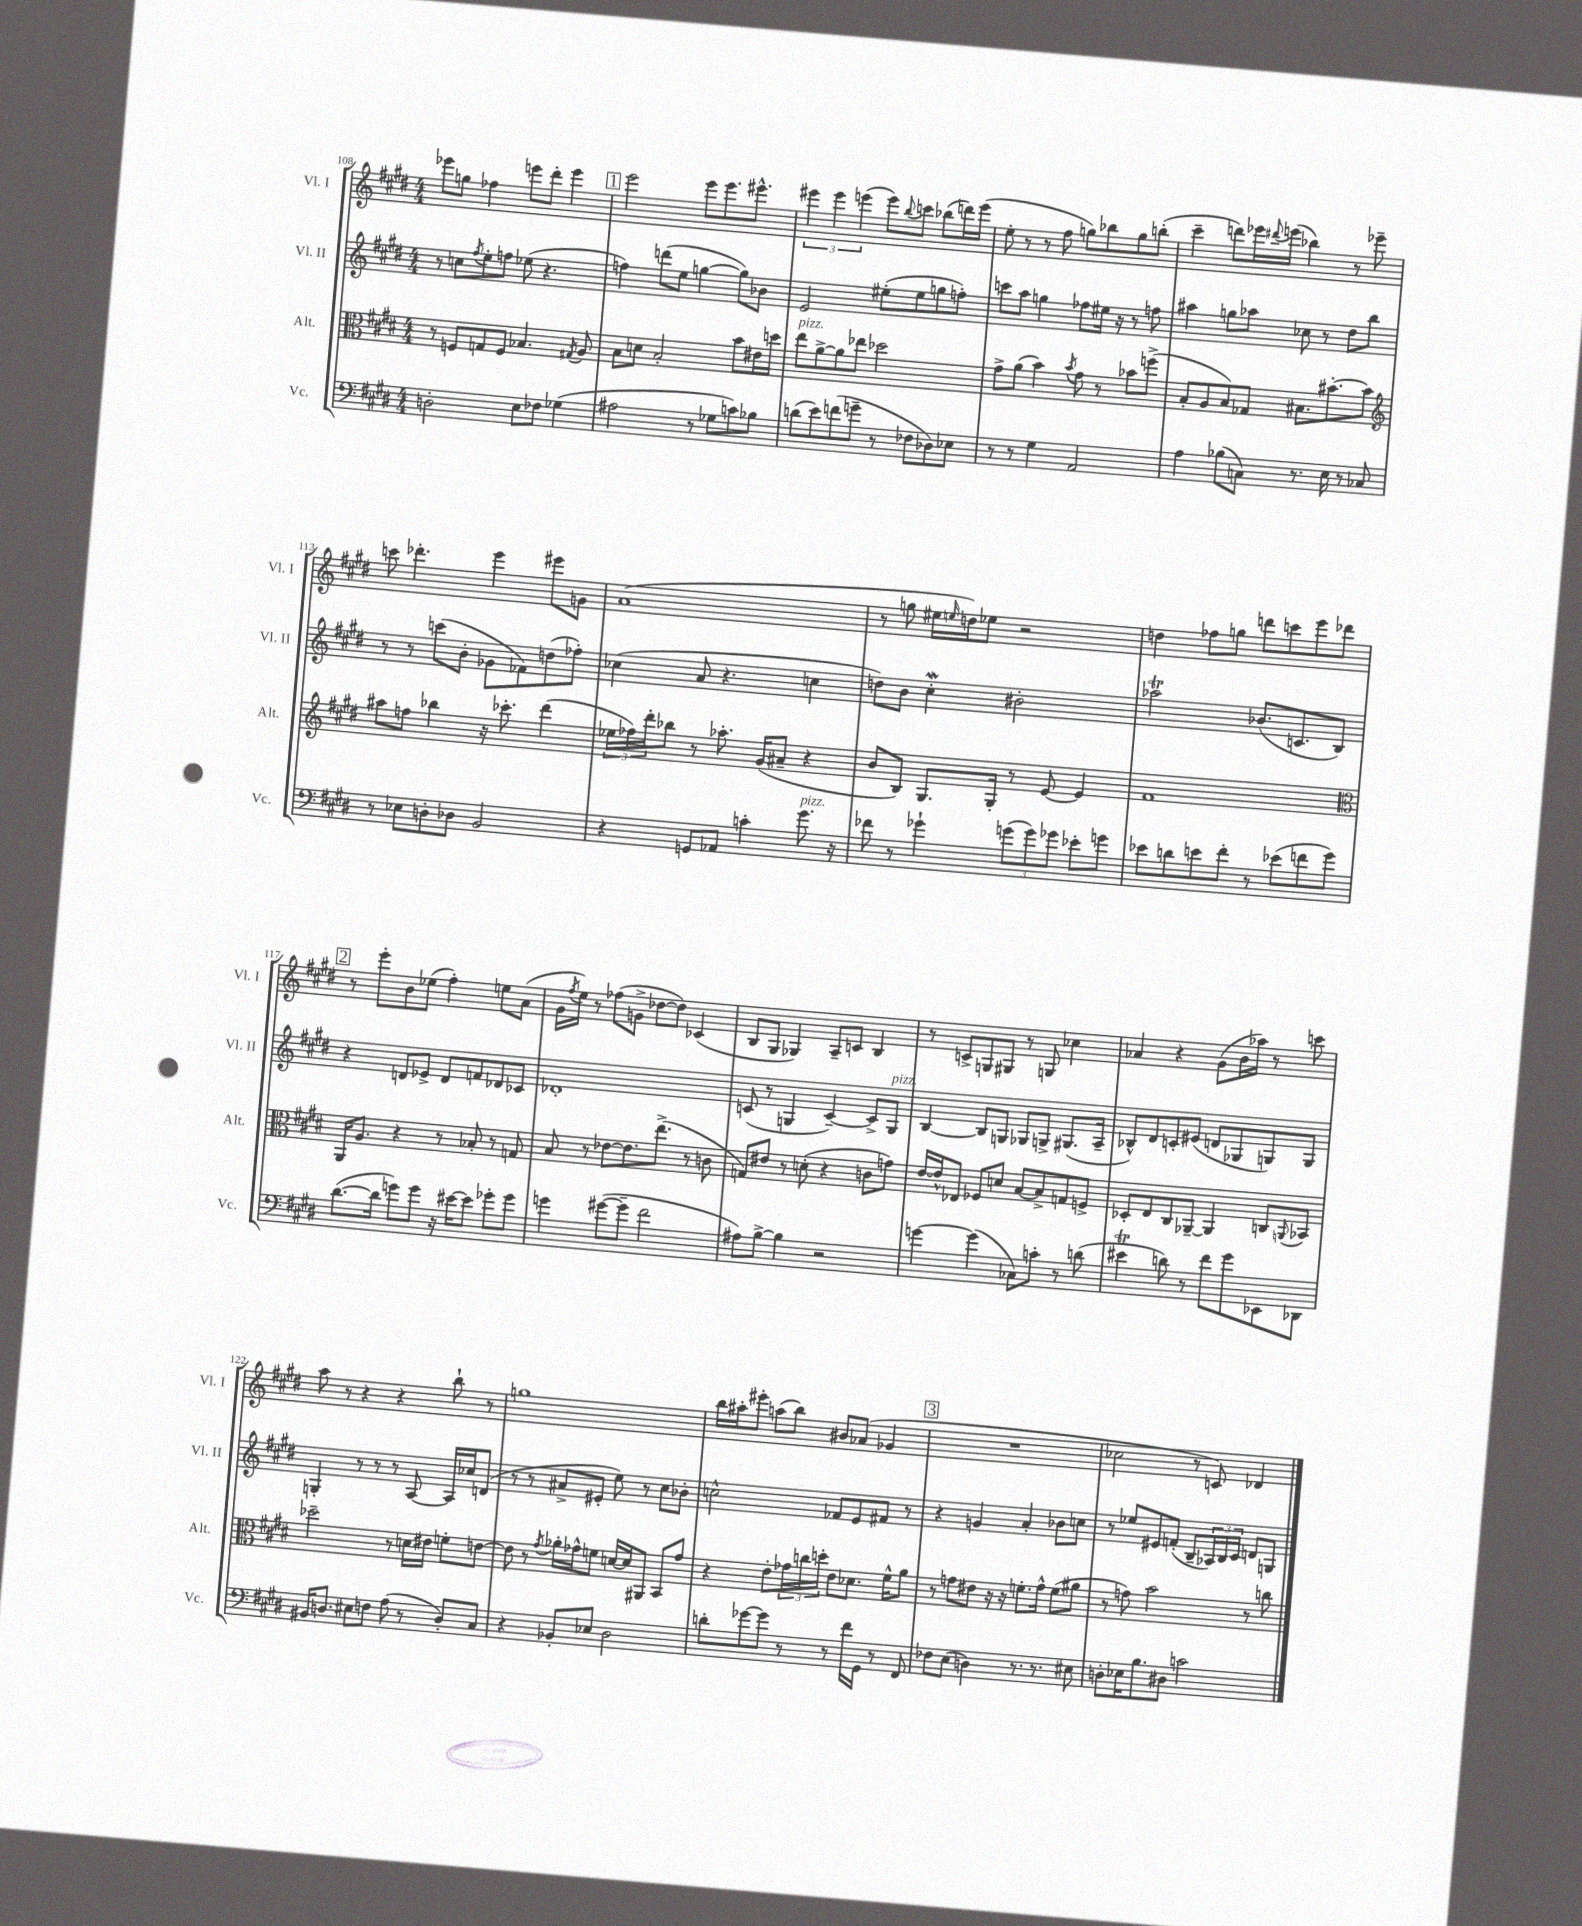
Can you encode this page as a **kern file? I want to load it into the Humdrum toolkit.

**kern	**kern	**kern	**kern
*part4	*part3	*part2	*part1
*staff4	*staff3	*staff2	*staff1
*I"Vc.	*I"Alt.	*I"Vl. II	*I"Vl. I
*I'Vc.	*I'Alt.	*I'Vl. II	*I'Vl. I
*clefF4	*clefC3	*clefG2	*clefG2
*k[f#c#g#d#]	*k[f#c#g#d#]	*k[f#c#g#d#]	*k[f#c#g#d#]
*M4/4	*M4/4	*M4/4	*M4/4
=108	=108	=108	=108
2Dn'\	8r	8r	8eee-X\L
.	8Fn/L	8ccn\L	8ggn\J
.	.	8qff#/	.
.	8Gn/	8ee'\	4ff-X\
.	8F/J	8ffn\J	.
8E\L	4.B-X/	(8ee-X\	8eeen\L
8F-X\J	.	4.r	8ddd#'\J
(4G-X\	.	.	4eee\
.	8qG#X/	.	.
.	8A/	.	.
!!LO:REH:place=s1:t=1
=109	=109	=109	=109
2A#X\	8B\L	4ffn\)	2eee\
.	8dn\J	.	.
.	2B'/	(8dddn\L	.
.	.	8ee\J	.
8r	.	[4ggn\	8eee\L
8G-X\L	.	.	8.eee\
8cn\)	8b\L	8gg\L])	.
.	.	.	8.eee#X^^\J
8B-X\J	16e#X\L	8b-X\J	.
.	16ddn\JJ	.	.
=110	=110	=110	=110
!	!LO:TX:a:i:t=pizz.	!	!
(8dn\L	8ee\L	2e/	6eee#X\
8e\)	[8a^\	.	.
.	.	.	6eee#\
(8fn\	8a\]	.	.
.	.	.	(6eeen\
8gn~\J	8ee-X\J	.	.
8r	2dd-X\	(8ee#X'\L	8eee\L)
.	.	.	8qqbb/
8F-X\L	.	8ee#\	8cccn\J
8D-X\)	.	8ggn\	(8bb-X\L
8E-X\J	.	8ffn'\J)	16dddn\L)
.	.	.	(16eee\JJ
=111	=111	=111	=111
8r	8g#^\L	8cccn\L	8ee'\
8r	(8a\J	8aa\J	8r
4G#\	4b\)	4ggn\	8r
.	.	.	8ff#\
.	8qb/	.	.
2AA/	8g#\	8ff-X\L	8ggn\L)
.	8r	16ee#X\Jk	8bb-X\
.	.	16r	.
.	8b-X\L	8r	8gg\
.	(8ffn^\J	8ffn\	(8bbn'\J
=112	=112	=112	=112
4A\	8B'/L	4aa#X\	4ccc#~\
.	8A/	.	.
(8B-X\L	8B/)	8ggn\L	8dddn\L)
8Cn\J)	8G-X/J	8aa-X\J	16eee-X\L
.	.	.	8qqddd#X/
.	.	.	(16eeen\JJ
8.r	8.B#X\L	8cc-X\	4bb-X\)
.	.	8r	.
16E\	[8.b#X'\	.	.
8r	.	8dd#\L	8r
8C-X/	8b#\J]	8bb\J	8eee-X~\
!!LO:LB:g=z
=113	=113	=113	=113
*	*clefG2	*	*
8r	8aa#X\L	8r	8cccn\
8E-X\L	8ffn\J	8r	4.ddd-X'\
8Dn'\	4bb-X\	(8cccn\L	.
8D-X\J	.	8b'\J	.
2BB/	16r	8g-X\L	4eee\
.	8.ccc-X'\	.	.
.	.	8f-X\)	.
.	(4ddd#\	(8ddn\	8eee#X\L
.	.	8ff-X'\J)	8gn\J
=114	=114	=114	=114
4r	24ee-X\LL	(4cc-X\	(1a
.	24ff-X\)	.	.
.	24ddd#'\J	.	.
.	8bb-X\J	.	.
8GGn/L	8r	8a/	.
8AA-X/J	8.aa-X'\	4.r	.
4cn'\	.	.	.
.	(16g#/KL	.	.
.	8a#X~/J	.	.
!LO:TX:a:i:t=pizz.	!	!	!
8.g#\	4r	4ccn\	.
16r	.	.	.
=115	=115	=115	=115
8f-X\	8b/L	8ddn\L)	8r
8r	8B/J)	8b\J	8ggn\
4g-X`\	8.G#/L	4cc#W'\	16ee#X\LL
.	.	.	16qqeen/
.	.	.	16ddn\J)
.	.	.	8ee-X\J
.	16G#'/Jk	.	.
(12gn\L	8r	2b#X'\	2r
12g\)	.	.	.
.	[8e/	.	.
12g-X\J	.	.	.
8e-X'\L	4e/]	.	.
8gn\J	.	.	.
=116	=116	=116	=116
8e-X\L	1f#	2aa-XT\	4ddn\
8dn\	.	.	.
8en\	.	.	8ff-X\L
8f#'\J	.	.	8ggn\J
8r	.	(8.b-X/L	8dddn\L
(8e-X\L	.	.	8cccn\
.	.	8.cn/	.
8fn\	.	.	8eee\
8g#\J)	.	8B/J)	8ddd-X\J
!!LO:LB:g=z
!!LO:REH:place=s1:t=2
=117	=117	=117	=117
*	*clefC3	*	*
([8.d#\L	16AA/KL	4r	8r
.	8.A/J	.	.
.	.	.	8eee'\L
16d#\Jk]	.	.	.
8gn\L)	4r	8dn/L	8b\
8g\J	.	8e-X^/J	(8ee-X\J
16r	8r	8d/L	4ff#'\)
[16e#X\KL	.	.	.
8e#\J]	8B-X'/	8fn/	.
8g-X'\L	8r	8d-X/	8een\L
8g-\J	8Gn/	8c-X/J	(8a\J
=118	=118	=118	=118
4gn\	8B/	1d-X'	16g#\LL
.	.	.	8qff#/
.	.	.	16ee\JJ)
.	8r	.	8r
([8g#X\L	[8e-X\L	.	(8ff-X\L
8g#~\J]	8.e-\]	.	8gn^\J
2f#\	.	.	[8dd-X\L
.	(8.ee^\J	.	.
.	.	.	8dd-\J])
.	8r	.	(4c-X/
.	8cn\	.	.
=119	=119	=119	=119
8A#X\L)	8Gn/L)	(8cn/	8B/L
[8B^\J	8e#X/J	8r	8G#/J
4B\]	8r	4Gn/	4G-X/)
.	(8dn'\	.	.
2r	4r	[4c~/)	8A~/L
.	.	.	8cn/J
.	8cn\L	8c^/L]	4B/
!	!	!LO:TX:a:i:t=pizz.	!
.	8gn\J)	8G/J	.
=120	=120	=120	=120
[4gn\	[16e/LL	[4B/	8r
.	16e^^/J]	.	.
.	8E-X/J	.	8cn^/L
(4g\]	8F-X/L	8B/L]	8Gn/
.	8dn/J	8Gn/J	8G#X/J
8C-X\L)	[8B/L	8G-X/L	8r
8cn'\J	8B^/]	8Gn^/J	8Gn/
8r	8Gn/	(8.G#X/L	4cc-X\
(8dn\	8Fn^/J	.	.
.	.	16A~/Jk	.
=121	=121	=121	=121
4e#Xt\	8D-X'/L	8B-X^^/L)	4a-X/
.	8E/	8d#/	.
8dn\)	8C#/	8cn'/	4r
8r	[8AA-X~/J	(8e#X/J	.
8f#\L	4AA-/]	8dn/L	(8g#\L
8g#\	.	8G-X/	16b\L
.	.	.	16aa-X\JJ)
8EE-X\	8Cn/L	8Gn/)	8r
.	8qqAAn/	.	.
8DD-X\J	8BB-X/J	8G/J	8cccn\
!!LO:LB:g=z
=122	=122	=122	=122
16BB#X/KL	2dd-X~\	4Gn'/	8aa\
8.Dn/J	.	.	.
.	.	.	8r
8E#X\L	.	8r	4r
8Fn\J	.	8r	.
(8A\	8r	8r	4r
8r	16dn\LL	[8A/	.
.	16e#X\JJ	.	.
8D'/L)	8fn'\L	16A/LL]	8bb`\
.	.	16cc-X/J	.
8C#/J	[8en\J	(8dn/J	8r
=123	=123	=123	=123
4r	8e\]	8r	1ggn
.	8r	8r	.
.	8qg#/	.	.
8BB-X'/L	16a-X'\LL	8a#X^/L	.
.	16g-X^^\J	.	.
8E-X/J	8fn\J	8e#X'/J	.
2D#\	[16dn/LL	8ee\)	.
.	16d/J]	.	.
.	8AA#X/J	8r	.
.	8BB/L	8cc#\L	.
.	8g-/J	8b-X'\J	.
=124	=124	=124	=124
8dn'\L	4r	2ccn^^\	16bb\LL
.	.	.	16aa#X'\J
[8g-X\	.	.	8eee#X'\J
8g-\J]	8e'\L	.	(8aan\L
8r	24g-X\L	.	8bb\J)
.	24ccn\	.	.
.	24ddn'\JJ	.	.
8r	8e\L	8f-X/L	8b#X/L
16f#\LL	8.d-X\J	8e/	(8a-X/J
16GG#\JJ	.	.	.
8r	.	8f#X/J	4g-X/
.	16f#^^\KL	.	.
8FF#/	8a\J	8r	.
!!LO:REH:place=s1:t=3
=125	=125	=125	=125
8F-X\L	8r	4r	1r
(8E\J	8gn\L	.	.
4Dn\)	8e#X\J	4gn/	.
.	16r	.	.
.	16r	.	.
8.r	8.fn'\L	4a'/	.
8.r	16g^^\Jk	.	.
.	(8f\L	8b-X\L	.
8E#X\	8a#X\J	8ccn\J	.
=126	=126	=126	=126
8Dn'\L	8r	8r	2cc-X\
16E-X\K	8gn\)	8ee-X/L	.
8.B\	.	.	.
.	2b\	8e#X/	.
8D#X\J	.	(8fn'/J	.
2cn\	.	8B~/L	8r
.	.	24A-X/L)	8cn/)
.	.	24B/	.
.	.	24c#/JJ	.
.	8r	8dn/L	4d-X/
.	8ccn\	8Gn/J	.
==	==	==	==
*-	*-	*-	*-
